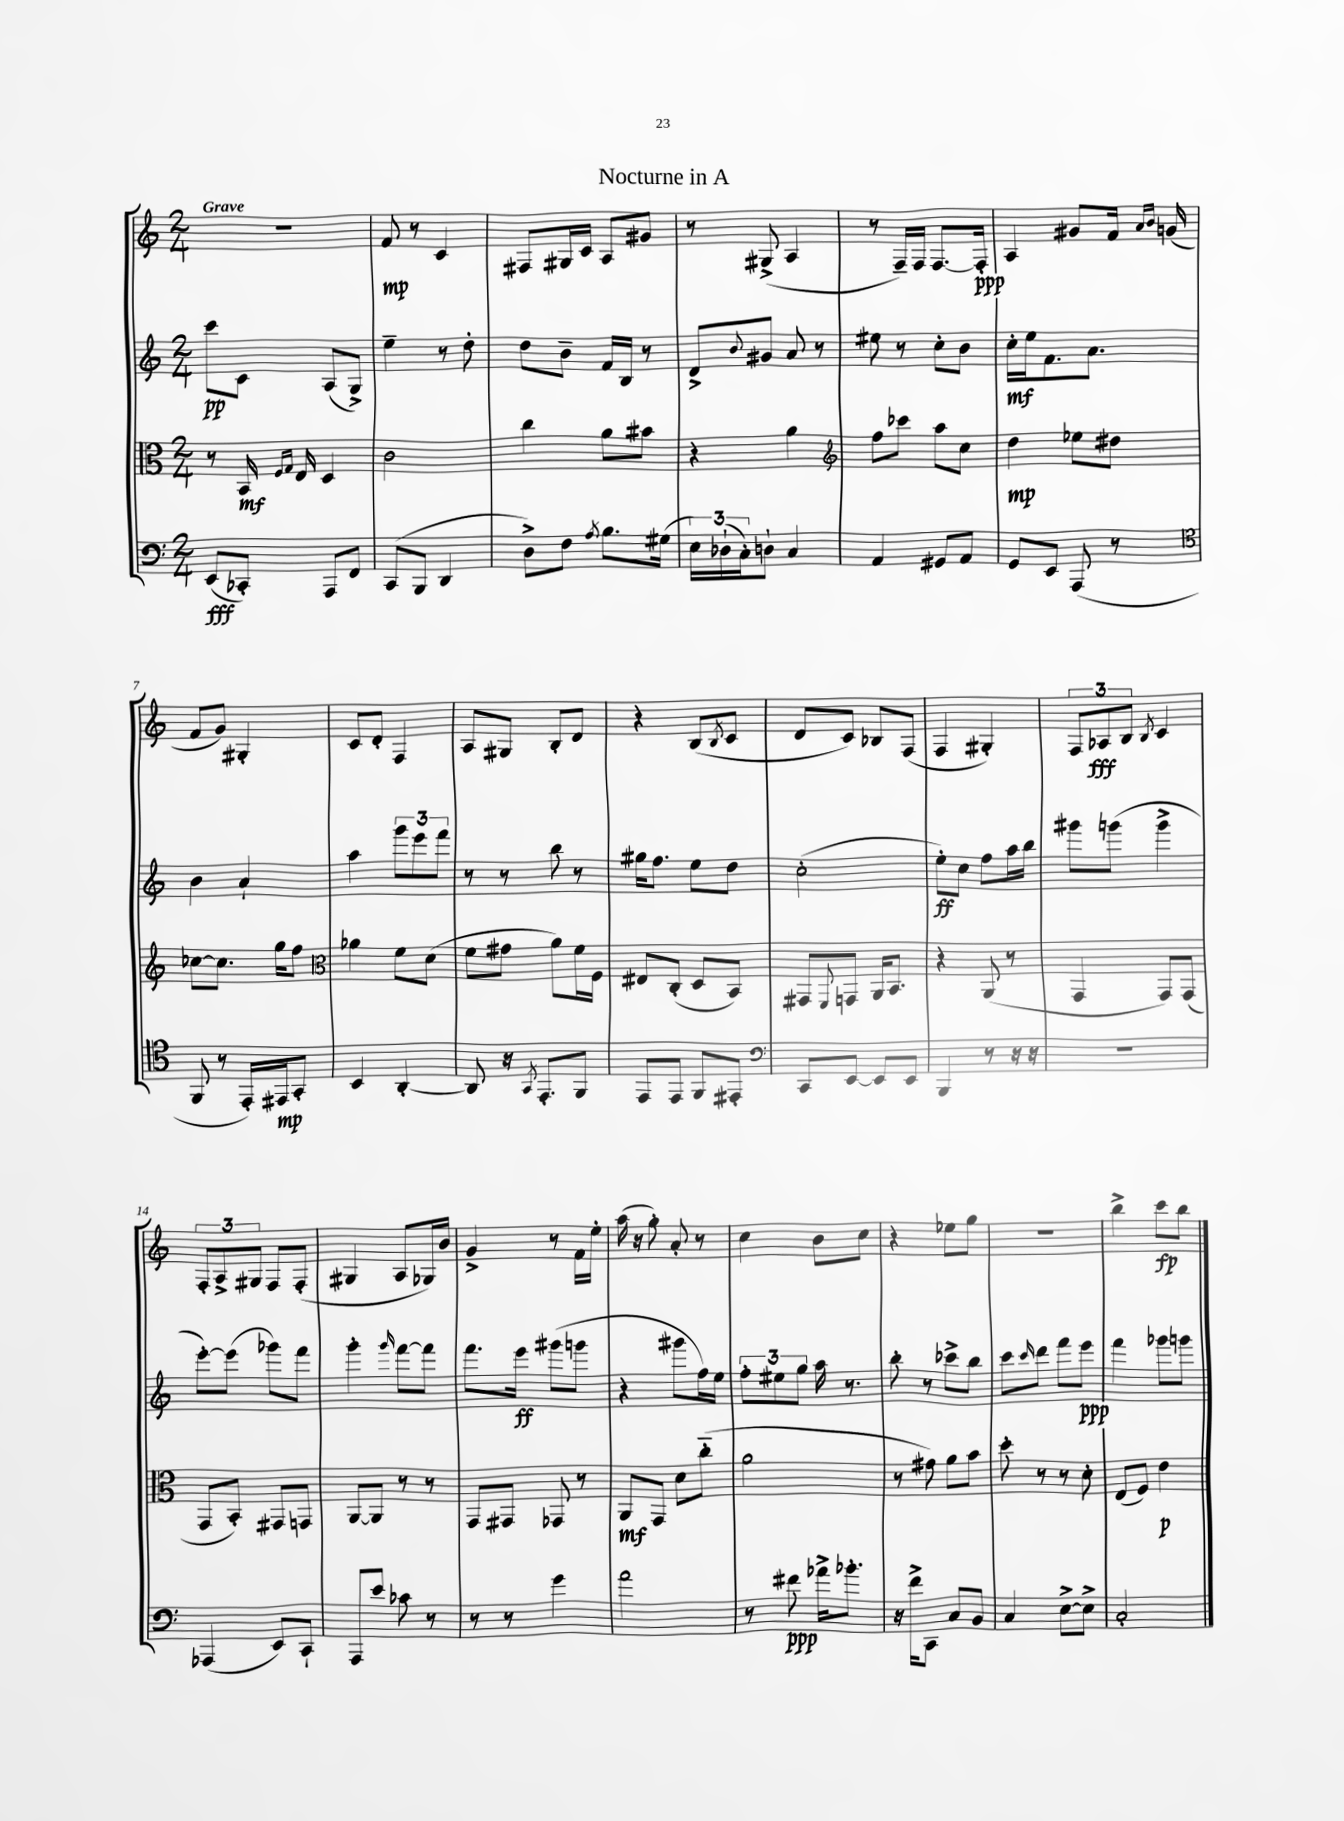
\header { title = "Nocturne in A" }
<<
\new StaffGroup <<
\new Staff = "s0" {
    \clef treble \key c \major \numericTimeSignature \time 2/4 \tempo "Grave"
    r2 |
    f'8\mp r8 c'4 |
    fis8 gis16 c'16 a8 gis'8 |
    r8 gis8->( a4 |
    r8 f16--) f16 f8.~ f16-.\ppp |
    a4 gis'8 f'16 \grace { a'16 b'16 } g'16( |
    f'8 g'8) gis4-. |
    c'8 d'8-. f4 |
    a8 gis8 b8-. d'8 |
    r4 b8( \acciaccatura { b8 } c'8 |
    d'8 c'8) bes8 f8( |
    f4 gis4-.) |
    \tuplet 3/2 { f8 aes8\fff b8 } \acciaccatura { b8 } c'4 |
    \tuplet 3/2 { f8-. a8-> gis8 } f8 f8-.( |
    gis4 a8 ges16) b'16 |
    g'4-> r8 f'16 e''16-. |
    a''16( r16 g''8-.) a'8-. r8 |
    c''4 b'8 c''8 |
    r4 ees''8 g''8 |
    r2 |
    b''4-> c'''8\fp b''8 \bar "|." |
}
\new Staff = "s1" {
    \clef treble \key c \major \numericTimeSignature \time 2/4
    c'''8\pp c'8 a8( g8->) |
    e''4-- r8 d''8-. |
    d''8 b'8-- f'16 b16 r8 |
    d'8-> \appoggiatura { b'8 } gis'8 a'8 r8 |
    eis''8 r8 c''8-. b'8 |
    c''16-.\mf e''16 f'8. a'8. |
    b'4 a'4-! |
    a''4 \tuplet 3/2 { g'''8 e'''8 f'''8 } |
    r8 r8 b''8 r8 |
    gis''16 f''8. e''8 d''8 |
    c''2-.( |
    e''8-.\ff) c''8 f''8 a''16 b''16 |
    gis'''8 g'''8( g'''4-> |
    e'''8~-.) e'''8( ges'''8) f'''8 |
    g'''4-. \grace { g'''16 } f'''8~ f'''8 |
    f'''8. e'''16\ff gis'''8( g'''8 |
    r4 gis'''8 f''16) e''16 |
    \tuplet 3/2 { f''8-. eis''8 g''8 } a''16 r8. |
    b''8-. r8 ces'''8-> b''8 |
    c'''8 \grace { c'''16 } d'''8 f'''8 e'''8\ppp |
    f'''4 ges'''8 g'''8 \bar "|." |
}
\new Staff = "s2" {
    \clef alto \key c \major \numericTimeSignature \time 2/4
    r8 b,16\mf \grace { f16 g16 } e16 d4 |
    c'2 |
    c''4 a'8 bis'8 |
    r4 a'4 |
    \clef treble f''8 ces'''8 a''8 c''8 |
    d''4\mp ees''8 dis''8 |
    ces''8~ ces''8. g''16 f''8 |
    \clef alto aes'4 f'8 d'8( |
    f'8 gis'8 a'8) f'16 f16 |
    eis8 c8-.( d8 b,8) |
    gis,8 \appoggiatura { f,8 } g,8 a,16 b,8. |
    r4 a,8( r8 |
    g,4 g,8) g,8( |
    g,8 b,8-.) gis,8 g,8 |
    a,8~ a,8 r8 r8 |
    g,8 gis,8 ges,8 r8 |
    a,8\mf g,8 d'8 c''8-_( |
    a'2 |
    r8 gis'8) a'8 b'8 |
    d''8-. r8 r8 d'8-. |
    e8( f8) e'4\p \bar "|." |
}
\new Staff = "s3" {
    \clef bass \key c \major \numericTimeSignature \time 2/4
    e,8\fff( ces,8-.) a,,8 f,8 |
    c,8( b,,8 d,4 |
    d8->) f8 \acciaccatura { a8 } b8. gis16( |
    \tuplet 3/2 { e16) des16-!( c16-.) } d8-! c4 |
    a,4 gis,8 a,8 |
    g,8 e,8 a,,8( r8 |
    \clef tenor f,8 r8 e,16-.) eis,16\mp g,8-. |
    b,4 a,4~-. |
    a,8 r16 \acciaccatura { g,8 } e,8.-. f,8 |
    e,8 e,8 f,8 eis,8-. |
    \clef bass c,8 e,8~ e,8 e,8 |
    b,,4 r8 r16 r16 |
    R2 |
    aes,,4( e,8) c,8-! |
    a,,8 e'8 ces'8 r8 |
    r8 r8 g'4 |
    a'2 |
    r8 fis'8\ppp aes'16-> bes'8.-. |
    r16 f'16-> c,8 c8 b,8 |
    c4 e8~-> e8-> |
    c2-. \bar "|." |
}
>>
>>
